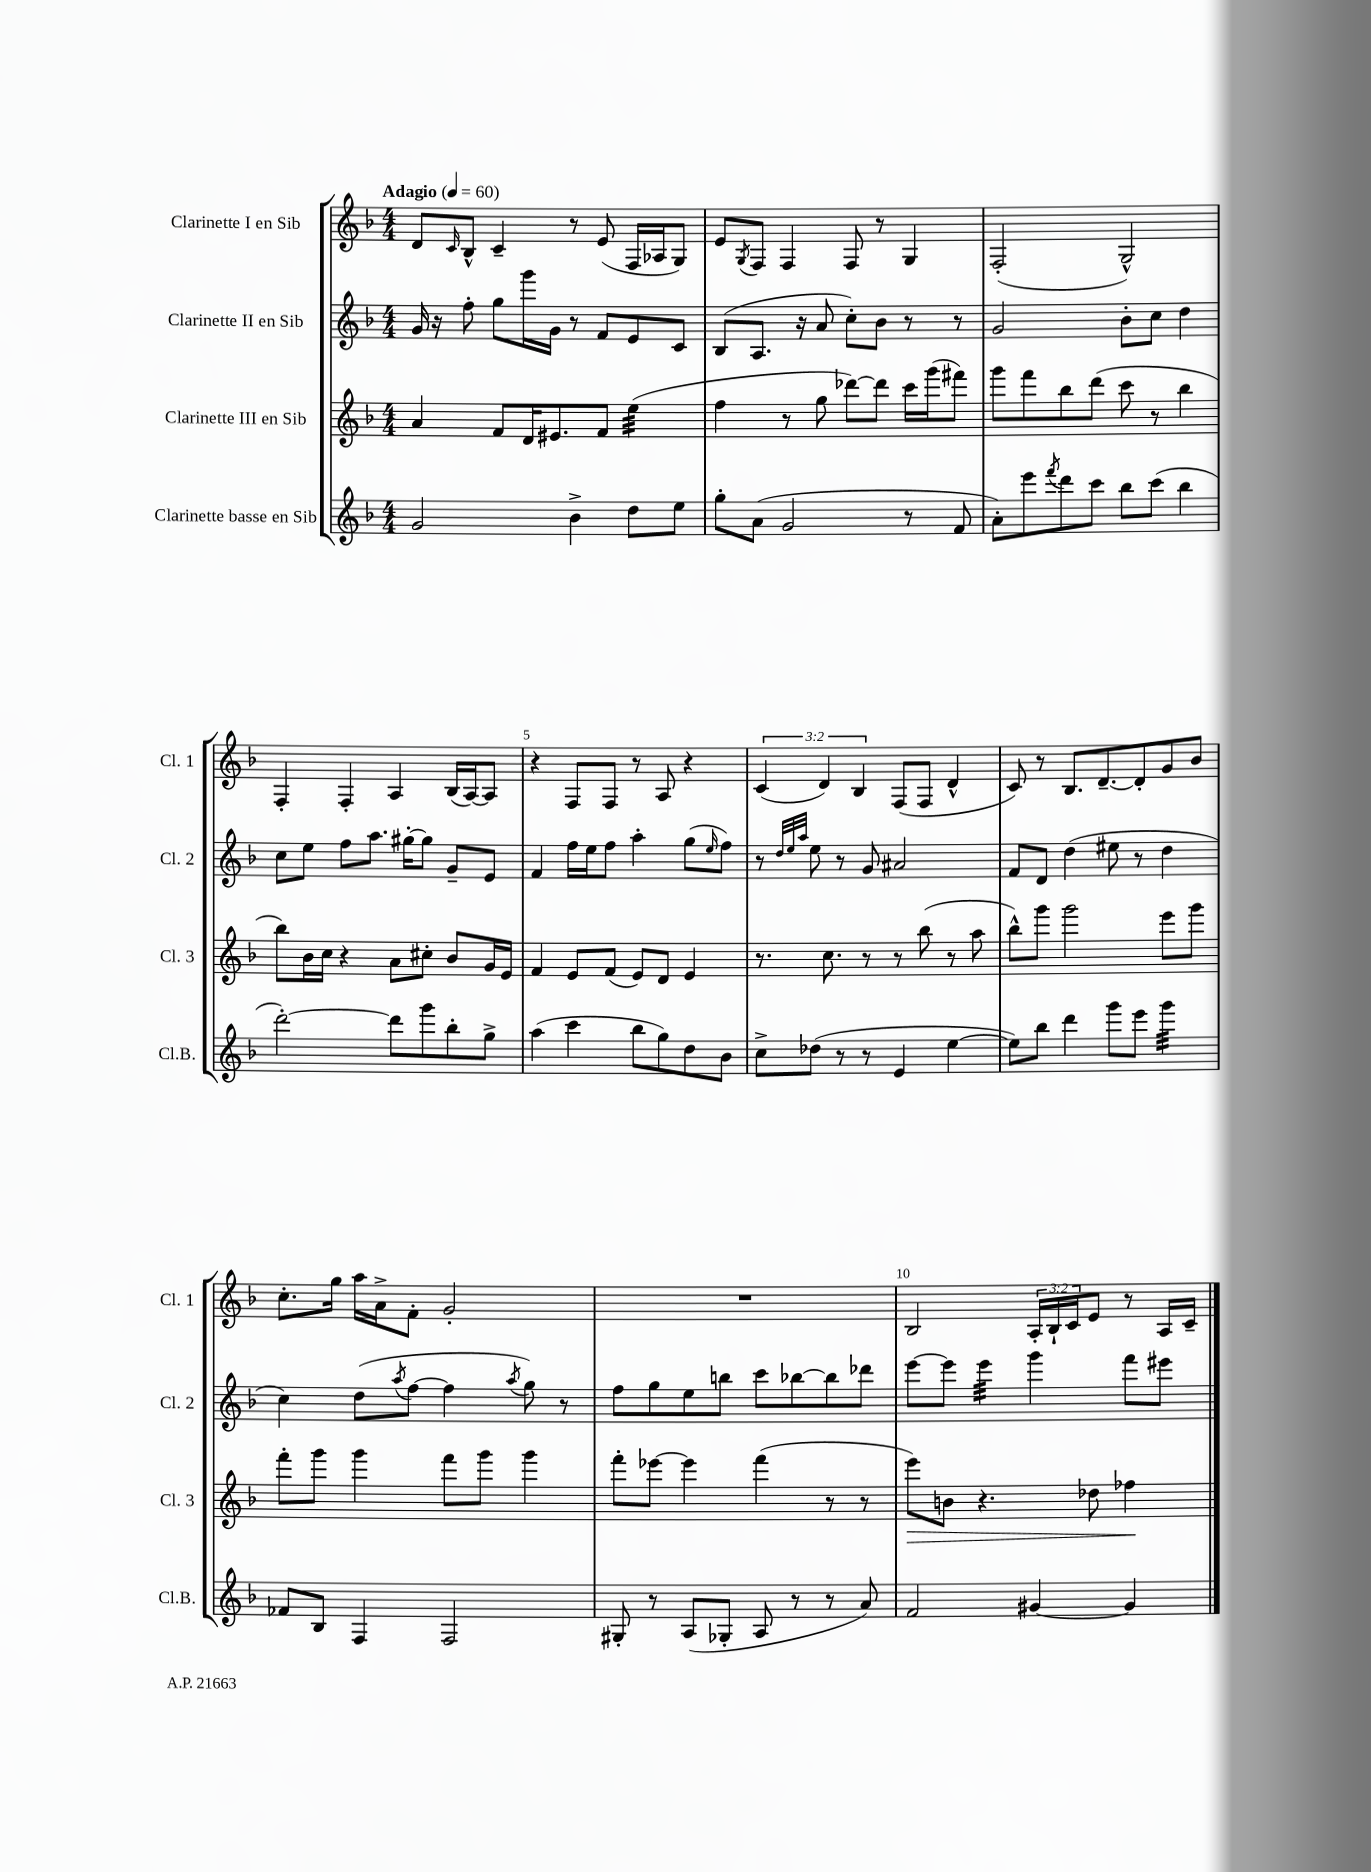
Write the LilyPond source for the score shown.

<<
\new StaffGroup <<
\new Staff = "s0" \with { instrumentName = "Clarinette I en Sib" shortInstrumentName = "Cl. 1" } {
    \clef treble \key f \major \numericTimeSignature \time 4/4 \override Staff.TupletNumber.text = #tuplet-number::calc-fraction-text \tempo "Adagio" 4 = 60
    d'8 \grace { c'16 } bes8-^ c'4-- r8 e'8( f16 aes16 g8) |
    e'8 \acciaccatura { g8 } f8 f4 f8 r8 g4 |
    f2-.( g2-^) |
    f4-. f4-. a4 bes16( a16~) a8 |
    r4 f8 f8 r8 a8 r4 |
    \tuplet 3/2 { c'4( d'4) bes4 } f8( f8 d'4-^ |
    c'8) r8 bes8. d'8.~-- d'8-. g'8 bes'8 |
    c''8.-. g''16 a''16 a'16-> f'8-. g'2-. |
    R1 |
    bes2 \tuplet 3/2 { a16-. bes16-! c'16 } e'8 r8 a16 c'16-- \bar "|." |
}
\new Staff = "s1" \with { instrumentName = "Clarinette II en Sib" shortInstrumentName = "Cl. 2" } {
    \clef treble \key f \major \numericTimeSignature \time 4/4
    g'16 r16 f''8-. g''8 g'''16 g'16 r8 f'8 e'8 c'8 |
    bes8( a8. r16 a'8 c''8-.) bes'8 r8 r8 |
    g'2 bes'8-. c''8 d''4 |
    c''8 e''8 f''8 a''8. gis''16~-. gis''8 g'8-- e'8 |
    f'4 f''16 e''16 f''8 a''4-. g''8( \grace { e''16 } f''8) |
    r8 \grace { d''32 e''32 a''32 } e''8 r8 g'8 ais'2 |
    f'8 d'8 d''4( eis''8 r8 d''4 |
    c''4) d''8( \acciaccatura { a''8 } f''8~ f''4 \acciaccatura { a''8 } g''8) r8 |
    f''8 g''8 e''8 b''8 c'''8 bes''8~ bes''8 des'''8 |
    e'''8~ e'''8 e'''4:32 g'''4 f'''8 eis'''8 \bar "|." |
}
\new Staff = "s2" \with { instrumentName = "Clarinette III en Sib" shortInstrumentName = "Cl. 3" } {
    \clef treble \key f \major \numericTimeSignature \time 4/4
    a'4 f'8 d'16 eis'8. f'8 e''4:32( |
    f''4 r8 g''8 des'''8~) des'''8 c'''16 g'''16( fis'''8) |
    g'''8 f'''8 bes''8 d'''8( c'''8 r8 bes''4 |
    bes''8) bes'16 c''16 r4 a'8 cis''8-. bes'8 g'16 e'16 |
    f'4 e'8 f'8( e'8) d'8 e'4 |
    r8. c''8. r8 r8 bes''8( r8 a''8 |
    bes''8-^) g'''8 g'''2 e'''8 g'''8 |
    f'''8-. g'''8 g'''4 f'''8 g'''8 g'''4 |
    f'''8-. ees'''8~ ees'''4 f'''4( r8 r8 |
    e'''8\>) b'8 r4. des''8 fes''4\! \bar "|." |
}
\new Staff = "s3" \with { instrumentName = "Clarinette basse en Sib" shortInstrumentName = "Cl.B." } {
    \clef treble \key f \major \numericTimeSignature \time 4/4
    g'2 bes'4-> d''8 e''8 |
    g''8-. a'8( g'2 r8 f'8 |
    a'8-.) e'''8 \acciaccatura { f'''8 } d'''8 c'''8 bes''8 c'''8( bes''4 |
    d'''2~-.) d'''8 g'''8 bes''8-. g''8-> |
    a''4( c'''4 bes''8 g''8) d''8 bes'8 |
    c''8-> des''8( r8 r8 e'4 e''4~ |
    e''8) bes''8 d'''4 g'''8 e'''8 g'''4:32 |
    fes'8 bes8 f4 f2 |
    gis8-. r8 a8( ges8-. a8 r8 r8 a'8) |
    f'2 gis'4~ gis'4 \bar "|." |
}
>>
>>
\layout { \context { \Score \override BarNumber.break-visibility = ##(#f #t #t) barNumberVisibility = #(every-nth-bar-number-visible 5) } }
